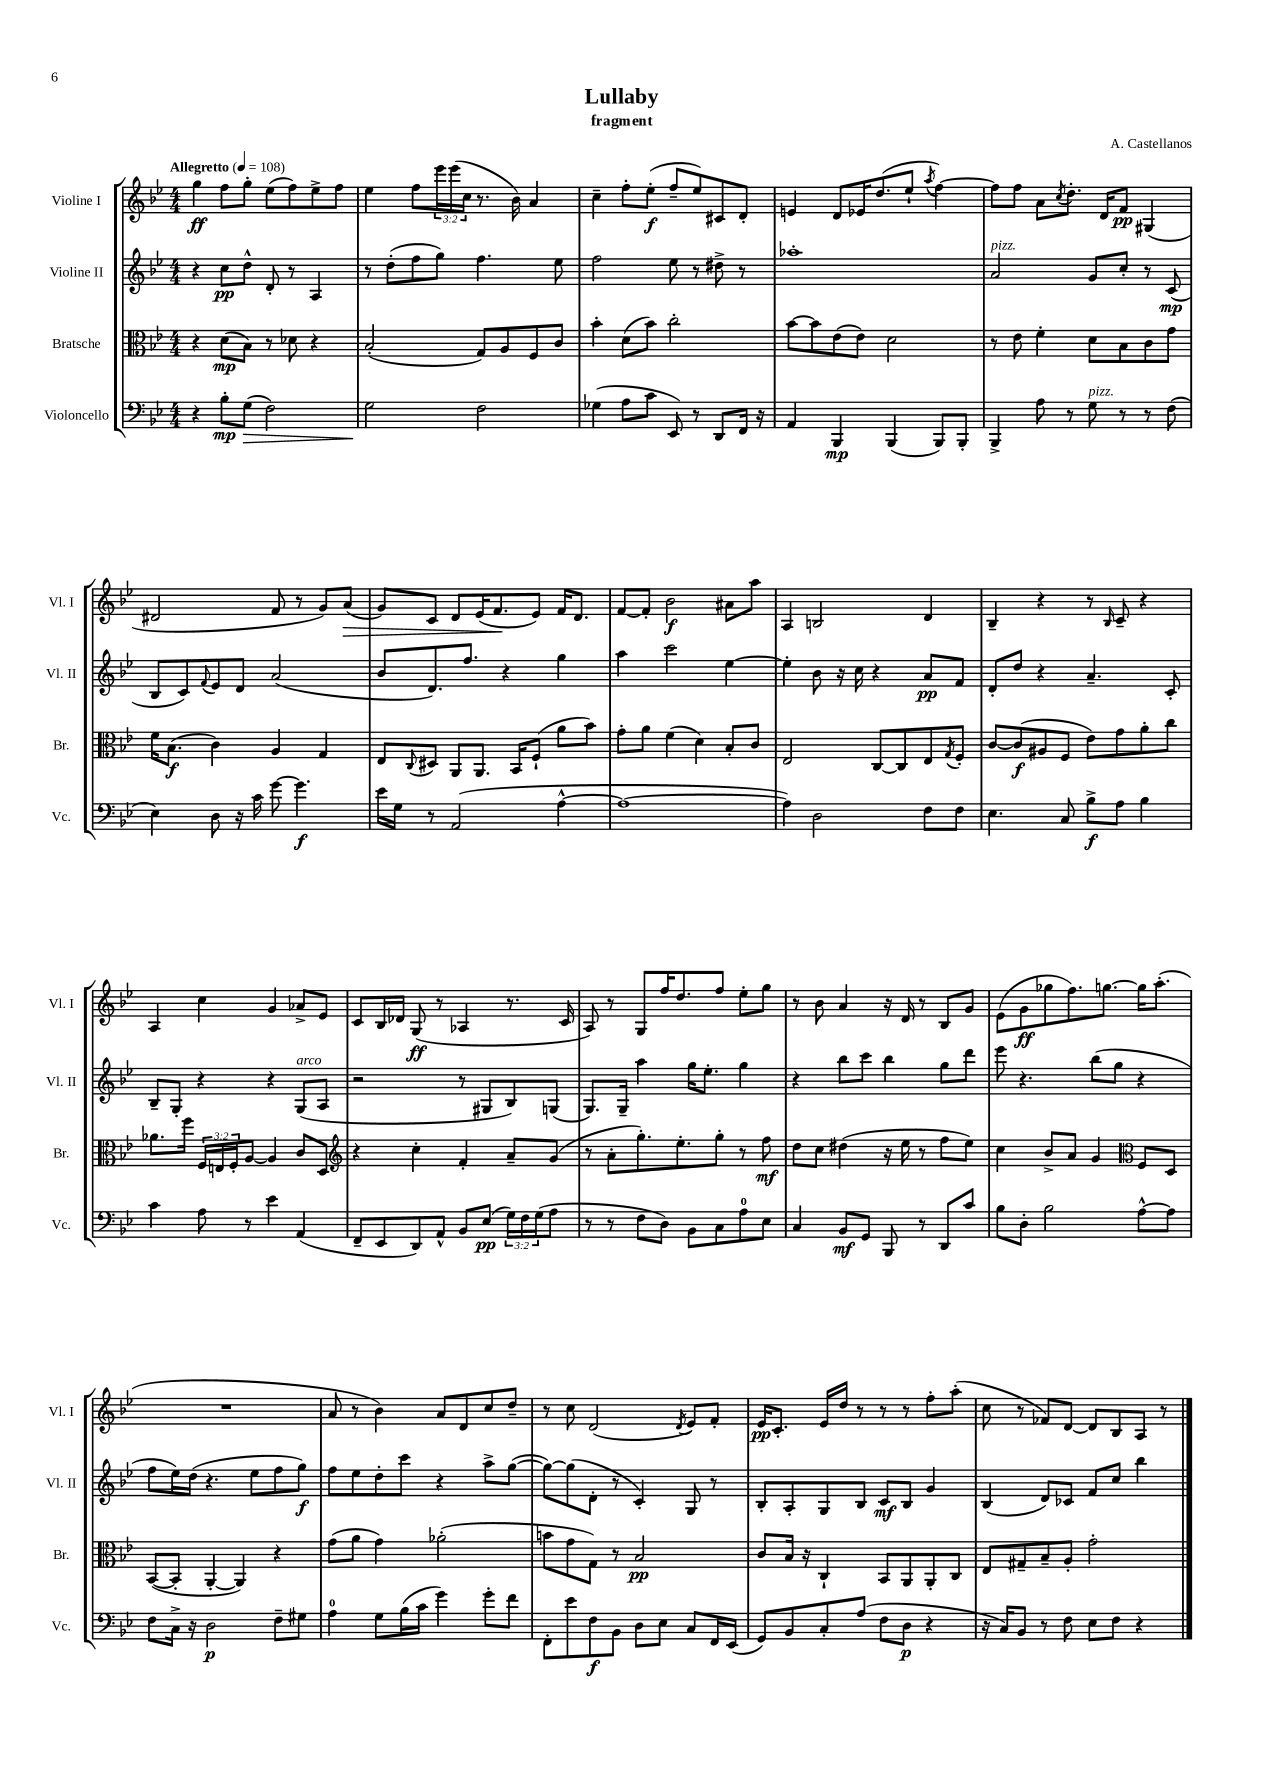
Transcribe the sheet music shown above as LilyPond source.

\header { title = "Lullaby" composer = "A. Castellanos" subtitle = "fragment" }
<<
\new StaffGroup <<
\new Staff = "s0" \with { instrumentName = "Violine I" shortInstrumentName = "Vl. I" } {
    \clef treble \key bes \major \numericTimeSignature \time 4/4 \override Staff.TupletNumber.text = #tuplet-number::calc-fraction-text \tempo "Allegretto" 4 = 108
    g''4\ff f''8 g''8-. ees''8( f''8) ees''8-> f''8 |
    ees''4 f''8 \tuplet 3/2 { ees'''16 ees'''16( c''16 } r8. bes'16) a'4 |
    c''4-- f''8-. ees''8-.\f( f''8-- ees''8) cis'8 d'8-. |
    e'4 d'8 ees'16 d''8.( ees''8-! \acciaccatura { a''8 } f''4~) |
    f''8 f''8 a'8 \acciaccatura { c''8 } d''8.-. d'16 f'8\pp gis4( |
    dis'2 f'8 r8 g'8) a'8\>( |
    g'8) c'8 d'8 ees'16( f'8.\! ees'8) f'16 d'8. |
    f'8~ f'8-. bes'2\f ais'8 a''8 |
    a4 b2 d'4 |
    bes4-- r4 r8 \grace { bes16 } c'8-- r4 |
    a4 c''4 g'4 aes'8-> ees'8 |
    c'8 bes16 des'16 g8\ff( r8 aes4 r8. c'16 |
    a8) r8 g8 f''16 d''8. f''8 ees''8-. g''8 |
    r8 bes'8 a'4 r16 d'16 r8 bes8 g'8 |
    ees'8( g'8\ff ges''8 f''8.) g''8.~ g''16 a''8.-.( |
    R1 |
    a'8 r8 bes'4) a'8 d'8 c''8 d''8-- |
    r8 c''8 d'2( \acciaccatura { d'8 } ees'8) f'8-. |
    ees'16\pp c'8.-. ees'16 d''16 r8 r8 r8 f''8-. a''8-.( |
    c''8 r8 fes'8) d'8~ d'8 bes8 a8 r8 \bar "|." |
}
\new Staff = "s1" \with { instrumentName = "Violine II" shortInstrumentName = "Vl. II" } {
    \clef treble \key bes \major \numericTimeSignature \time 4/4
    r4 c''8\pp d''8-^ d'8-. r8 a4 |
    r8 d''8-.( f''8 g''8) f''4. ees''8 |
    f''2 ees''8 r8 dis''8-> r8 |
    aes''1-. |
    a'2^\markup { \italic "pizz." } g'8 c''8-. r8 c'8\mp( |
    bes8 c'8) \appoggiatura { f'8 } ees'8 d'8 a'2( |
    bes'8 d'8.) f''8. r4 g''4 |
    a''4 c'''2 ees''4~ |
    ees''4-. bes'8 r16 c''16 r4 a'8\pp f'8 |
    d'8-. d''8 r4 a'4.-- c'8-. |
    bes8-- g8-. r4 r4 g8^\markup { \italic "arco" }( a8 |
    r2 r8 gis8 bes8) g8( |
    g8.) g16-- a''4 g''16 ees''8.-. g''4 |
    r4 bes''8 c'''8 bes''4 g''8 d'''8 |
    ees'''8 r4. bes''8( g''8 r4 |
    f''8 ees''16) d''16( r4. ees''8 f''8 g''8\f) |
    f''8 ees''8 d''8-. c'''8 r4 a''8-> g''8~( |
    g''8~) g''8( d'8-. r8 c'4-.) g8 r8 |
    bes8-. a8-. g8 bes8 c'8\mf bes8 g'4 |
    bes4( d'8) ces'8 f'8 c''8 bes''4 \bar "|." |
}
\new Staff = "s2" \with { instrumentName = "Bratsche" shortInstrumentName = "Br." } {
    \clef alto \key bes \major \numericTimeSignature \time 4/4 \override Staff.TupletNumber.text = #tuplet-number::calc-fraction-text
    r4 d'8\mp( bes8) r8 des'8 r4 |
    bes2-.( g8) a8 f8 c'8 |
    bes'4-. d'8( bes'8) c''2-. |
    bes'8~ bes'8 ees'8( ees'8) d'2 |
    r8 ees'8 f'4-. d'8 bes8 c'8 g'8 |
    f'16 bes8.\f( c'4) a4 g4 |
    ees8 \appoggiatura { c8 } dis8 a,8 a,8. bes,16 f8-!( a'8 bes'8) |
    g'8-. a'8 f'4( d'4) bes8-. c'8 |
    ees2 c8~ c8 ees8 \acciaccatura { g8 } f8-. |
    c'8~ c'8\f( ais8 f8 ees'8) g'8 a'8-. c''8 |
    aes'8. f''16 \tuplet 3/2 { f16 e16 f16-. } a8~ a4 c'8 d8 |
    \clef treble r4 c''4-. f'4-. a'8-- g'8( |
    r8 a'8-. g''8.-.) ees''8.-. g''8-. r8 f''8\mf |
    d''8 c''8 dis''4( r16 ees''16 r8 f''8 ees''8) |
    c''4 bes'8-> a'8 g'4 \clef alto f8 d8 |
    bes,8~( bes,8-. a,4~-. a,4) r4 |
    g'8( a'8 g'4) aes'2-.( |
    b'8 g'8 g8) r8 bes2\pp |
    c'8 bes16 r16 c4-! bes,8 a,8 a,8-. c8 |
    ees8 gis8-- bes8-- a8-. g'2-. \bar "|." |
}
\new Staff = "s3" \with { instrumentName = "Violoncello" shortInstrumentName = "Vc." } {
    \clef bass \key bes \major \numericTimeSignature \time 4/4 \override Staff.TupletNumber.text = #tuplet-number::calc-fraction-text
    r4 bes8-.\mp g8\>( f2) |
    g2\! f2 |
    ges4( a8 c'8 ees,8) r8 d,8 f,16 r16 |
    a,4 bes,,4\mp bes,,4( bes,,8) bes,,8-. |
    bes,,4-> a8 r8 g8^\markup { \italic "pizz." } r8 r8 f8( |
    ees4) d8 r16 c'16 g'8~ g'4.\f |
    ees'16 g16 r8 a,2( a4~-^ |
    a1~ |
    a4) d2 f8 f8 |
    ees4. c8 bes8->\f a8 bes4 |
    c'4 a8 r8 ees'4 a,4( |
    f,8-- ees,8 d,8) a,8-^ bes,8 ees8\pp( \tuplet 3/2 { g16) f16 g16( } a8 |
    r8 r8 f8 d8) bes,8 c8 a8-0 ees8 |
    c4 bes,8\mf g,8 bes,,8 r8 d,8 c'8 |
    bes8 d8-. bes2 a8~-^ a8 |
    f8 c16-> r16 d2\p f8-- gis8 |
    a4-0 g8 bes16( c'16 g'4) g'8-. f'8 |
    f,8-. ees'8 f8\f bes,8 d8 ees8 c8 f,16 ees,16( |
    g,8) bes,8 c8-. a8( f8 d8\p r4 |
    r16 c16) bes,8 r8 f8 ees8 f8 r4 \bar "|." |
}
>>
>>
\layout { \context { \Score \remove "Bar_number_engraver" } }
